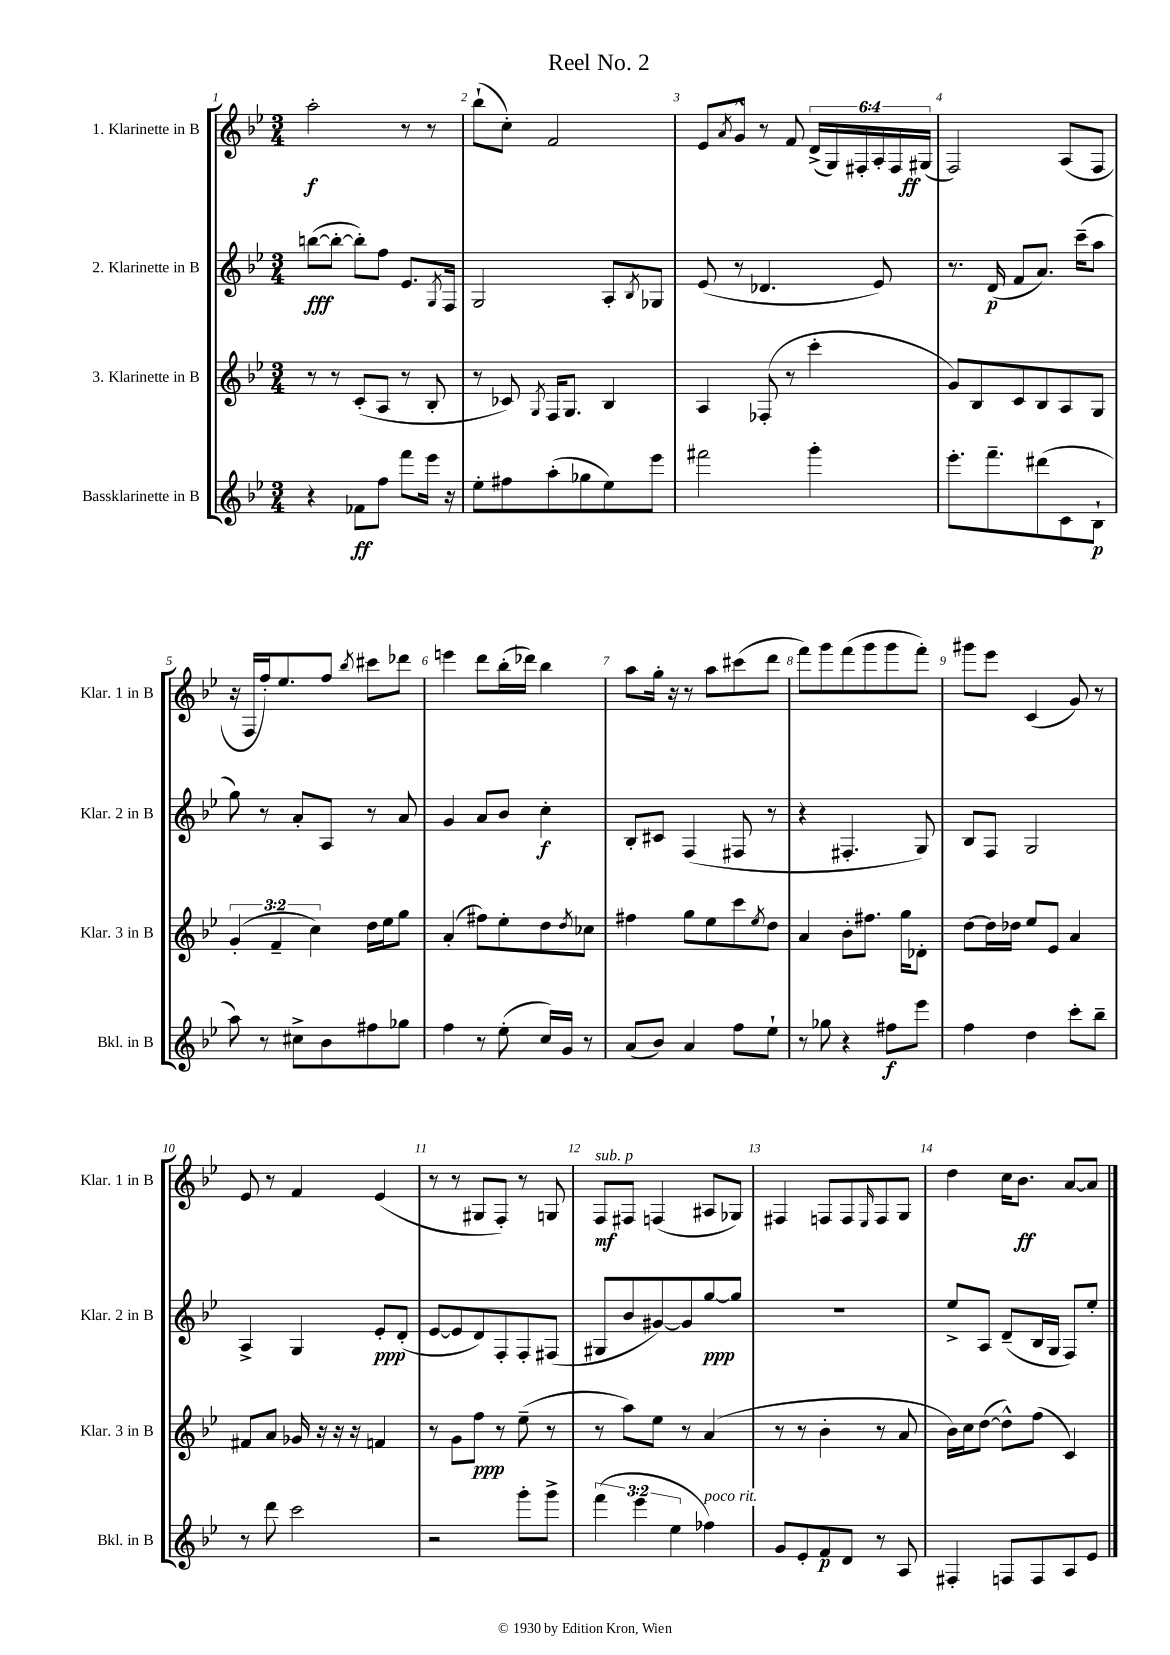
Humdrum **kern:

**kern	**kern	**kern	**kern
*staff4	*staff3	*staff2	*staff1
*clefG2	*clefG2	*clefG2	*clefG2
*k[b-e-]	*k[b-e-]	*k[b-e-]	*k[b-e-]
*M3/4	*M3/4	*M3/4	*M3/4
4r	8r	([8bb\L	2aa'\
.	8r	8bb'\_J	.
8f-\L	(8c'/L	8bb'\]L)	.
8ff\J	8A/J	8ff\J	.
8fff\L	8r	8.e-/L	8r
16eee-\Jk	8B-'/	.	8r
.	.	8qG/	.
16r	.	16F/Jk	.
=	=	=	=
8ee-'\L	8r	2G/	(8bb-`\L
8ff#\	8c-/)	.	8cc'\J)
.	8qG/	.	.
(8aa'\	16F/LK	.	2f/
.	8.G/J	.	.
8gg-\	.	.	.
8ee-\)	4B-/	8A'/L	.
.	.	8qB-/	.
8eee-\J	.	8G-/J	.
=	=	=	=
2fff#\	4A/	(8e-/	8e-/L
.	.	.	8qa/
.	.	8r	8g^^/J
.	(8F-'/	4.d-/	8r
.	8r	.	8f/
4ggg'\	4ccc'\	.	(24d^/LL
.	.	.	24G/)
.	.	.	24F#'/
.	.	8e-/)	24A'/
.	.	.	24F#/
.	.	.	(24G#/JJ
=	=	=	=
8.eee-'\L	8g/L)	8.r	2F/)
.	8B-/	.	.
8.fff~\	.	(16d/	.
.	8c/	8f/L	.
(8ddd#\	8B-/	8.a/J)	.
8c\	8A/	.	(8A/L
.	.	(16ccc~\LK	.
8B-`\J	8G/J	8aa\J	8F/J
=	=	=	=
8aa\)	(6g'/	8gg\)	16r
.	.	.	16F/LL
8r	.	8r	16ff'/J)
.	6f~/	.	.
.	.	.	8.ee-/
8cc#^\L	.	8a'/L	.
.	6cc\)	.	.
8b-\	.	8A/J	8ff/J
.	.	.	8qbb-/
8ff#\	16dd\LL	8r	8ccc#\L
.	16ee-\J	.	.
8gg-\J	8gg\J	8a/	8ddd-\J
=	=	=	=
4ff\	(4a'/	4g/	4eee\
8r	8ff#\L)	8a/L	8ddd\L
(8ee-'\	8ee-'\	8b-/J	(16bb-'\L
.	.	.	16ddd-\JJ)
16cc/LL)	8dd\	4cc'\	4bb-\
16g/JJ	.	.	.
.	8qdd/	.	.
8r	8cc-\J	.	.
=	=	=	=
(8a/L	4ff#\	8B-'/L	8aa\L
8b-/J)	.	8c#/J	16gg'\Jk
.	.	.	16r
4a/	8gg\L	(4F/	8r
.	8ee-\	.	8aa\L
8ff\L	8ccc\	8F#/	(8ccc#\
.	8qee-/	.	.
8ee-`\J	8dd\J	8r	8ddd\J
=	=	=	=
8r	4a/	4r	8fff\L)
8gg-\	.	.	8ggg\
4r	8b-'\L	4.F#'/	(8fff\
.	8.ff#\J	.	8ggg\
8ff#\L	.	.	8ggg\
.	16gg\LK	.	.
8eee-\J	8d-'\J	8G/)	8fff'\J)
=	=	=	=
4ff\	[8dd\L	8B-/L	8ggg#\L
.	16dd\]L	8F/J	8eee-\J
.	16dd-\JJ	.	.
4dd\	8ee-/L	2G/	(4c/
.	8e-/J	.	.
8ccc'\L	4a/	.	8g/)
8bb-~\J	.	.	8r
=	=	=	=
8r	8f#/L	4A^/	8e-/
8ddd\	8a/J	.	8r
2ccc\	16g-/	4G/	4f/
.	16r	.	.
.	16r	.	.
.	16r	.	.
.	4f/	8e-'/L	(4e-/
.	.	(8d'/J	.
=	=	=	=
2r	8r	[8e-/L	8r
.	8g\L	8e-/]	8r
.	8ff\J	8d/)	8G#/L
.	8r	8F'/	8F'/J)
8ggg'\L	(8ee-~\	8F'/	8r
8ggg^\J	8r	(8F#/J	8G/
=	=	=	=
(6fff\	8r	8G#/L	8F/L
.	8aa\L)	8b-/	8F#/J
6eee-\	.	.	.
.	8ee-\J	[8g#/)	(4F/
6ee-\	.	.	.
.	8r	8g#/]	.
4ff-\)	(4a/	[8gg/	8A#/L
.	.	8gg/]J	8G-/J)
=	=	=	=
8g/L	8r	2.r	4F#/
8e-'/	8r	.	.
8f/	4b-'\	.	8F/L
8d/J	.	.	8F/
.	.	.	16qqE-/
8r	8r	.	8F/
8A/	8a/	.	8G/J
=	=	=	=
4F#'/	16b-\LL)	8ee-^/L	4dd\
.	16cc\J	.	.
.	([8dd\J	8A/J	.
8F/L	8dd^^\]L)	(8d~/L	16cc\LK
.	.	.	8.b-\J
8F/	(8ff\J	16B-/L	.
.	.	16G/JJ	.
8A/	4c/)	8F/L)	[8a/L
8e-/J	.	8ee-'/J	8a/]J
==	==	==	==
*-	*-	*-	*-
